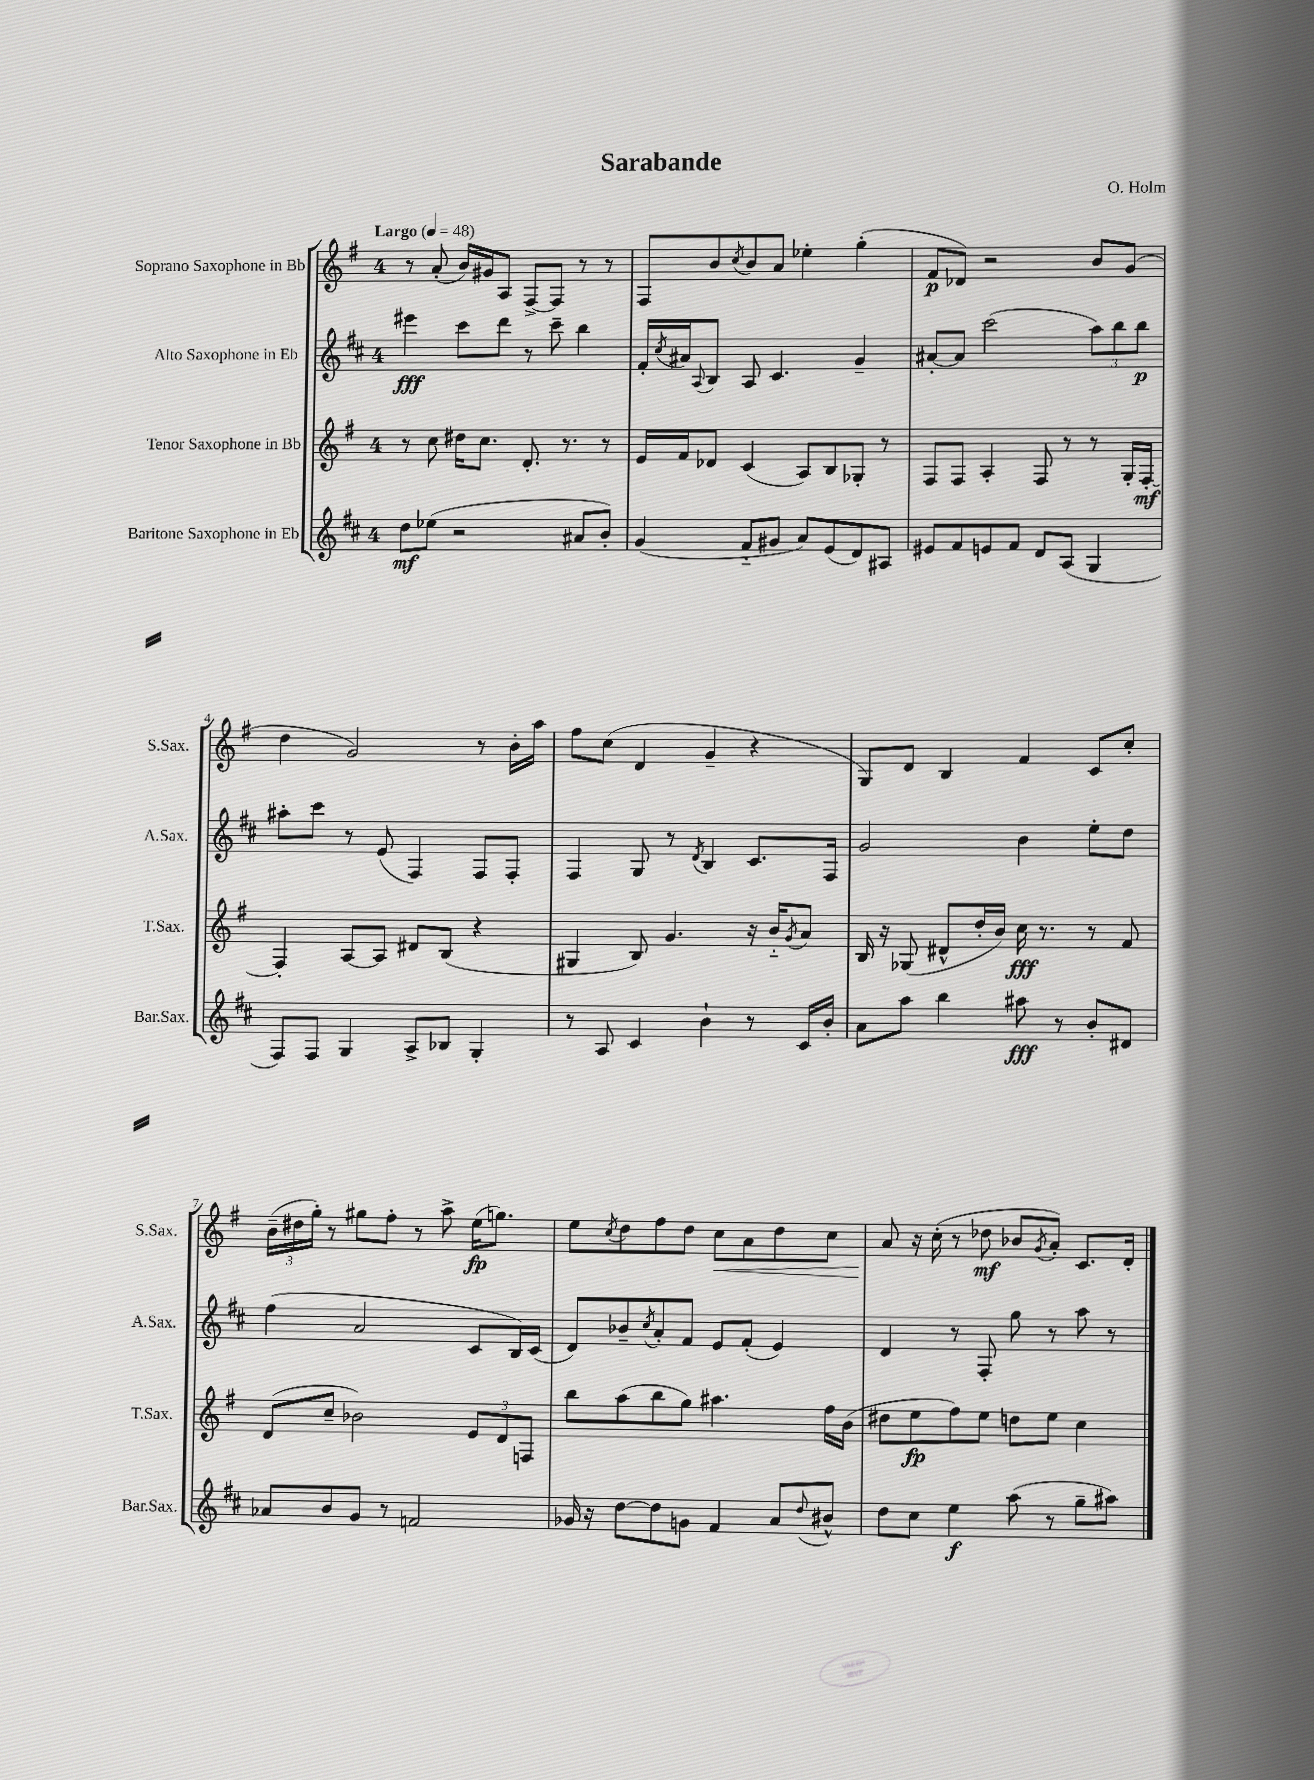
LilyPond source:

\header { title = "Sarabande" composer = "O. Holm" }
<<
\new StaffGroup <<
\new Staff = "s0" \with { instrumentName = "Soprano Saxophone in Bb" shortInstrumentName = "S.Sax." } {
    \clef treble \key g \major \once \override Staff.TimeSignature.style = #'single-digit \time 4/4 \tempo "Largo" 4 = 48
    r8 a'8-.( b'16) gis'16 a8 fis8~-> fis8 r8 r8 |
    fis8 b'8 \acciaccatura { c''8 } b'8 a'8 ees''4-. g''4-.( |
    fis'8\p des'8) r2 b'8 g'8( |
    d''4 g'2) r8 b'16-. a''16 |
    fis''8 c''8( d'4 g'4-- r4 |
    g8) d'8 b4 fis'4 c'8 c''8-. |
    \tuplet 3/2 { b'16--( dis''16 g''16-.) } r8 gis''8 fis''8-. r8 a''8-> e''16\fp( g''8.) |
    e''8 \acciaccatura { c''8 } d''8 fis''8 d''8 c''8\< a'8 d''8 c''8 |
    a'8\! r16 c''16-.( r8 des''8\mf bes'8 \acciaccatura { g'8 } a'8-.) c'8. d'16-. \bar "|." |
}
\new Staff = "s1" \with { instrumentName = "Alto Saxophone in Eb" shortInstrumentName = "A.Sax." } {
    \clef treble \key d \major \once \override Staff.TimeSignature.style = #'single-digit \time 4/4
    eis'''4\fff cis'''8 d'''8 r8 cis'''8-- b''4 |
    fis'16-. \acciaccatura { cis''8 } ais'16 \appoggiatura { a8 } b8 a8 cis'4. g'4-- |
    ais'8~-. ais'8 cis'''2( \tuplet 3/2 { a''8) b''8 b''8\p } |
    ais''8-. cis'''8 r8 e'8( fis4) fis8 fis8-. |
    fis4 g8 r8 \acciaccatura { d'8 } b4 cis'8. fis16 |
    g'2 b'4 e''8-. d''8 |
    fis''4( a'2 cis'8 b16) cis'16( |
    d'8) bes'8-- \acciaccatura { cis''8 } a'8-. fis'8 e'8 fis'8-.( e'4) |
    d'4 r8 fis8-. g''8 r8 a''8 r8 \bar "|." |
}
\new Staff = "s2" \with { instrumentName = "Tenor Saxophone in Bb" shortInstrumentName = "T.Sax." } {
    \clef treble \key g \major \once \override Staff.TimeSignature.style = #'single-digit \time 4/4
    r8 c''8 dis''16 c''8. d'8.-. r8. r8 |
    e'16 fis'16 des'8 c'4( a8) b8 ges8-. r8 |
    fis8 fis8 a4-. fis8 r8 r8 g16-. fis16~-.\mf |
    fis4-. a8~ a8 dis'8 b8( r4 |
    gis4 b8) g'4. r16 b'16-_ \acciaccatura { g'8 } a'8 |
    b16 r16 ges8( dis'8-^ d''16-. b'16) c''16\fff r8. r8 fis'8 |
    d'8( c''8-- bes'2) \tuplet 3/2 { e'8 d'8 f8 } |
    b''8 a''8( b''8 g''8) ais''4. fis''16 b'16( |
    dis''8 e''8\fp fis''8) e''8 d''8 e''8 c''4 \bar "|." |
}
\new Staff = "s3" \with { instrumentName = "Baritone Saxophone in Eb" shortInstrumentName = "Bar.Sax." } {
    \clef treble \key d \major \once \override Staff.TimeSignature.style = #'single-digit \time 4/4
    d''8\mf ees''8( r2 ais'8 b'8-.) |
    g'4( fis'8-_ gis'8 a'8) e'8( d'8) ais8 |
    eis'8 fis'8 e'8 fis'8 d'8 a8( g4 |
    fis8) fis8 g4 a8-> bes8 g4-. |
    r8 a8 cis'4 b'4-! r8 cis'16 b'16-. |
    a'8 a''8 b''4 ais''8\fff r8 b'8-. dis'8 |
    aes'8 b'8 g'8 r8 f'2 |
    ges'16 r16 d''8~ d''8 g'8 fis'4 a'8 \appoggiatura { d''8 } bis'8-^ |
    d''8 cis''8 e''4\f a''8( r8 g''8-- ais''8) \bar "|." |
}
>>
>>
